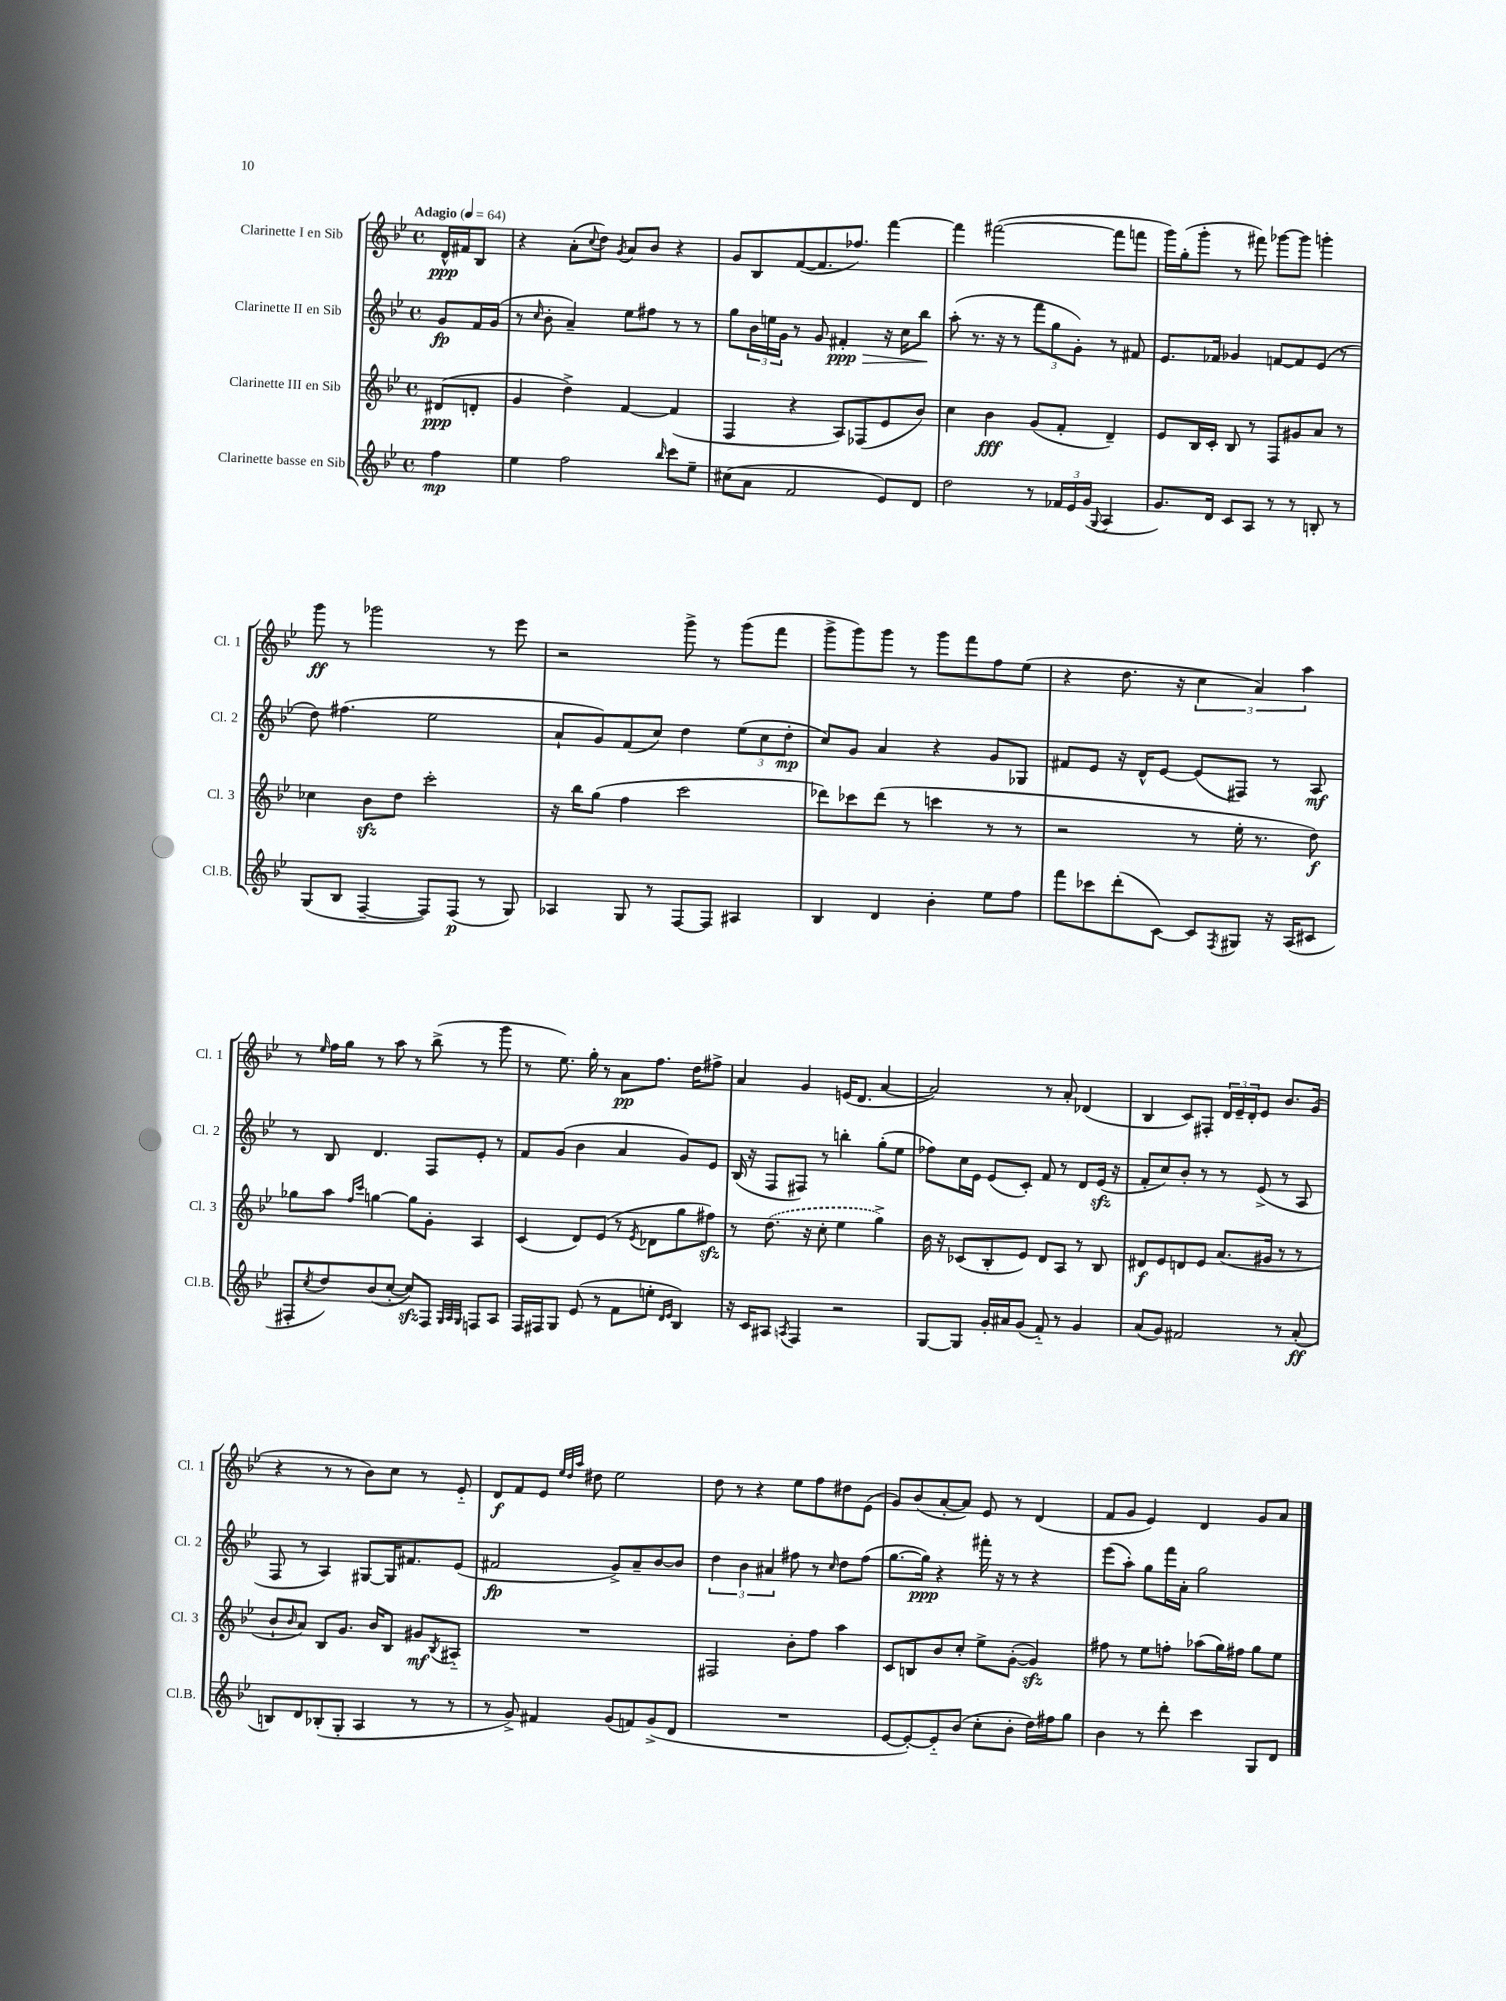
<<
\new StaffGroup <<
\new Staff = "s0" \with { instrumentName = "Clarinette I en Sib" shortInstrumentName = "Cl. 1" } {
    \clef treble \key bes \major \defaultTimeSignature \time 4/4 \partial 4 \tempo "Adagio" 4 = 64
    d'16-^\ppp fis'16 bes8 |
    r4 a'8-.( \appoggiatura { c''8 } d''8) \acciaccatura { g'8 } a'8 bes'8 r4 |
    g'8 bes8 f'8~( f'8. fes''8.) f'''4~ |
    f'''4 fis'''2~( fis'''8 f'''8 |
    g'''16) g''16-.( g'''8-. r8 fis'''8) ges'''8~ ges'''8 g'''4-. |
    g'''8\ff r8 ges'''2 r8 ees'''8 |
    r2 g'''8-> r8 g'''8( f'''8 |
    g'''8-> g'''8) g'''8 r8 g'''8 f'''8 f''8 ees''8( |
    r4 d''8. r16 \tuplet 3/2 { c''4 a'4) a''4 } |
    r8 \grace { ees''16 } f''16 g''16 r8 a''8 r8 bes''8->( r8 g'''8 |
    r8 ees''8.) g''16-. r8 a'8\pp f''8. d''16 fis''8-> |
    a'4 g'4 e'16( d'8. a'4~ |
    a'2) r8 a'8-. des'4( |
    bes4 c'8) fis8-. \tuplet 3/2 { d'16 ees'16-- d'16-. } ees'8 bes'8. g'16( |
    r4 r8 r8 bes'8) c''8 r8 ees'8-_ |
    d'8\f f'8 ees'8 \grace { ees''32 d''32 a''32 } dis''8 ees''2 |
    d''8 r8 r4 ees''8 f''8 dis''8 ees'8( |
    g'8) bes'8( a'8~-. a'8) ees'8 r8 d'4( |
    f'8 g'8 ees'4) d'4 g'8 a'8 \bar "|." |
}
\new Staff = "s1" \with { instrumentName = "Clarinette II en Sib" shortInstrumentName = "Cl. 2" } {
    \clef treble \key bes \major \defaultTimeSignature \time 4/4 \partial 4
    g'8\fp f'16 g'16( |
    r8 \grace { c''16 } bes'8-. a'4--) ees''8 fis''8 r8 r8 |
    g''8 \tuplet 3/2 { bes'16 e''16 g'16 } r8 g'8 fis'4-.\ppp\> r16 c''16 bes''8\! |
    a''8-.( r8. r16 r8 \tuplet 3/2 { f'''8 g''8 g'8-.) } r8 fis'8 |
    ees'8. fes'16 ges'4 f'8~ f'8 ees'8( r8 |
    d''8) fis''4.( ees''2 |
    a'8-! g'8) f'8( c''8) d''4 \tuplet 3/2 { ees''8( c''8 d''8-.\mp } |
    c''8) g'8 a'4 r4 g'8 ges8 |
    fis'8 ees'8 r16 d'16-^ ees'8~ ees'8( fis8) r8 a8\mf |
    r8 bes8 d'4. f8 ees'8-. r8 |
    f'8 g'8( bes'4 a'4 g'8) ees'8 |
    bes16( r16 f8 fis8) r8 b''4-. g''8-.( ees''8 |
    fes''8) c''16 ees'16 ees'8( c'8-.) f'8 r8 d'8 ees'16\sfz( r16 |
    f'8-. c''8) bes'8-. r8 r8 ees'8->( r8 a8 |
    f8 r8 a4) gis8~ gis16 fis'8. ees'8( |
    fis'2\fp g'8->) a'8-- bes'8~ bes'8 |
    \tuplet 3/2 { d''4 bes'4 ais'4 } fis''8 r8 \grace { c''16 } d''8 fis''8( |
    g''8.~ g''16\ppp) r4 fis'''16-. r16 r8 r4 |
    ees'''8( a''8-.) g''8 f'''16 a'16-. g''2 \bar "|." |
}
\new Staff = "s2" \with { instrumentName = "Clarinette III en Sib" shortInstrumentName = "Cl. 3" } {
    \clef treble \key bes \major \defaultTimeSignature \time 4/4 \partial 4
    dis'8\ppp( d'8-. |
    g'4 d''4->) f'4~ f'4( |
    f4 r4 a8) fes8( ees'8 bes'8) |
    c''4 bes'4\fff g'8( f'8-. d'4--) |
    ees'8 bes16 c'16-. bes8 r8 f8 gis'8 a'8 r8 |
    ces''4 bes'8\sfz d''8 c'''2-. |
    r16 bes''16 g''8( f''4 c'''2 |
    des'''8) ces'''8 des'''8( r8 c'''4 r8 r8 |
    r2 r8 ees''16-. r8. d''8\f) |
    ges''8 a''8 \grace { f''16 c'''16 } g''4~ g''8 g'8-. a4 |
    c'4( d'8) ees'8( r8 \acciaccatura { ees'8 } des'8 g''8 fis''8\sfz) |
    r8 \once \slurDashed d''8.( r16 c''8-. ees''4 g''4->) |
    bes'16 r16 ces'8( bes8-. ees'8) d'8 a8 r8 bes8 |
    dis'8\f ees'8 d'8 ees'8 a'8.( gis'16 r8 r8 |
    bes'8-! \grace { bes'16 } a'8) bes8 g'8. bes'16 bes8 gis'8\mf \acciaccatura { bes8 } ais8-_ |
    R1 |
    fis2 bes'8-. f''8 a''4 |
    c'8 b8 bes'8 c''8-. ees''8-> g'8~-.( g'4\sfz) |
    fis''8 r8 ees''8 f''8-. aes''8( g''16) fis''16 g''8 ees''8 \bar "|." |
}
\new Staff = "s3" \with { instrumentName = "Clarinette basse en Sib" shortInstrumentName = "Cl.B." } {
    \clef treble \key bes \major \defaultTimeSignature \time 4/4 \partial 4
    f''4\mp |
    ees''4 f''2 \grace { bes''16 } c'''8 ees''8-- |
    cis''8( a'8 f'2 ees'8) d'8 |
    d''2 r8 \tuplet 3/2 { fes'16 ees'16 g'16( } \appoggiatura { g8 } a4 |
    g'8.) d'16 c'8 a8 r8 r8 b8-. r8 |
    g8( bes8 f4~-- f8) f8\p( r8 g8) |
    aes4 g8 r8 f8~ f8 ais4 |
    bes4 d'4 bes'4-. ees''8 f''8 |
    f'''8 ces'''8 d'''8-.( c'8~) c'8 \acciaccatura { f8 } gis8 r16 a16( cis'8 |
    fis8-. \acciaccatura { c''8 } d''8) bes'8( c''8~-. c''8\sfz) fis8 \grace { g32 a32 g32 } f8 a8 |
    f16 fis16 g8 ees'8( r8 f'8 e''8-. \grace { d'16 ees'16 } bes4) |
    r16 c'16 ais8 \acciaccatura { a8 } f4 r2 |
    g8~ g8 g'16-. ais'16 g'8( f'8-_) r8 g'4 |
    a'8( g'8) fis'2 r8 a'8-.\ff( |
    b8) d'8 bes8-.( g8-. a4 r8 r8 |
    r8 g'8->) fis'4 g'8( f'8) g'8->( d'8 |
    R1 |
    ees'8~ ees'8~-.) ees'8-_ bes'8( c''8-. bes'8-. d''16) fis''16 g''8 |
    bes'4 r8 d'''8-. c'''4 g8 d'8 \bar "|." |
}
>>
>>
\layout { \context { \Score \remove "Bar_number_engraver" } }
